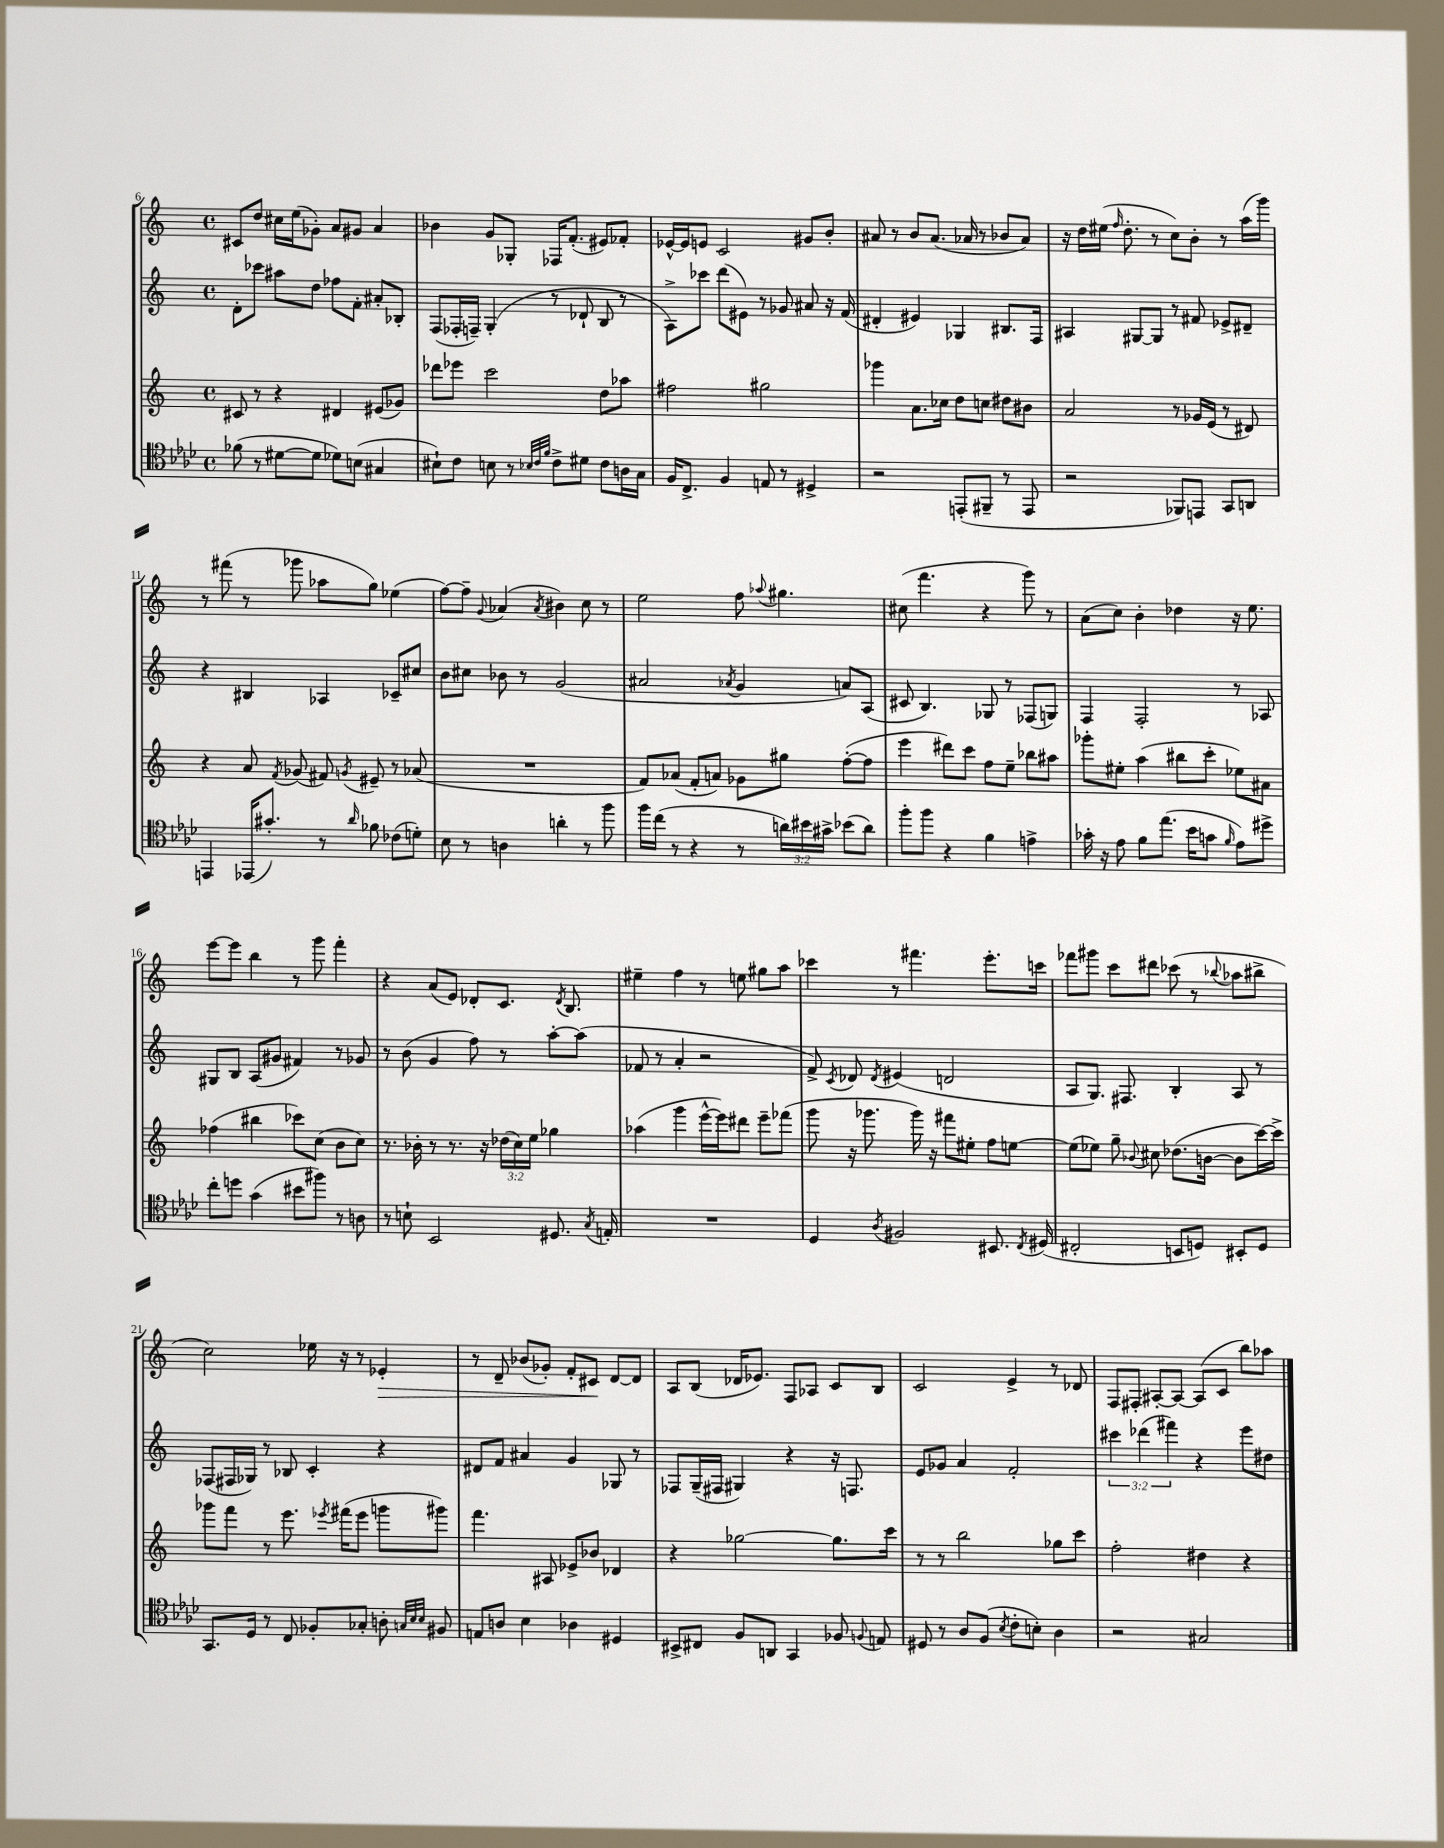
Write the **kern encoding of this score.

**kern	**kern	**kern	**kern	**dynam
*part4	*part3	*part2	*part1	*part1
*staff4	*staff3	*staff2	*staff1	*staff1
*clefC4	*clefG2	*clefG2	*clefG2	*
*k[b-e-a-d-]	*k[]	*k[]	*k[]	*
*M4/4	*M4/4	*M4/4	*M4/4	*
*met(c)	*met(c)	*met(c)	*met(c)	*
=6	=6	=6	=6	=6
(8f-X\	8c#X/	8d'\L	8c#X/L	.
8r	8r	8ccc-X\J	8dd/J	.
[8d#X\L	4r	8aa#X\L	16cc#X\LL	.
.	.	.	(16ee\J	.
8d#\J]	.	8dd\J	8g-X'\J)	.
8d-X\L)	4d#X/	8ff-X\L	8a/L	.
(8Bn\J	.	8f'\J	8g#X/J	.
4G#X/	(8e#X/L	8a#X'/L	4a/	.
.	8g-X/J)	8B-X'/J	.	.
=7	=7	=7	=7	=7
8B#X`\L)	8ddd-X\L	(8F/L	4b-X\	.
8c\J	8eee-X\J	16F-X'/L	.	.
.	.	16Fn~/JJ)	.	.
8Bn\	2ccc\	(4G'/	8g/L	.
8r	.	.	8G-X'/J	.
32qqB-X/LLL	.	.	.	.
32qqc/	.	.	.	.
32qqf/JJJ	.	.	.	.
8c^\L	.	8r	16F-X/KL	.
.	.	.	(8.f'/J	.
8d#X\J	.	8d-X`/	.	.
8c\L	8dd\L	8B/	8e#X/L)	.
16An\L	8aa-X\J	8r	8f-X'/J	.
16G\JJ	.	.	.	.
=8	=8	=8	=8	=8
16F/KL	2ff#X\	8A^\L)	[16e-X^^/LL	.
8.C^/J	.	.	16e-/J]	.
.	.	8ccc-X\J	8en/J	.
4F/	.	(8ddd\L	2c/	.
.	.	8e#X\J)	.	.
8En/	2gg#X\	8r	.	.
8r	.	8g-X/	.	.
4D#X^/	.	8a#X/	8g#X/L	.
.	.	16r	8b'/J	.
.	.	(16f/	.	.
=9	=9	=9	=9	=9
2r	4ggg-X\	4d#X'/	8a#X/	.
.	.	.	8r	.
.	8.a\L	4e#X/)	8b/L	.
.	.	.	(8.a#/J	.
.	16cc-X\Jk	.	.	.
(8EEn'/L	8dd\L	4G-X/	.	.
.	.	.	16a-X/	.
8FF#X~/J	8ccn\J	.	8r	.
8r	8dd#X\L	8.B#X/L	8b-X/L	.
8EE/	8b#X\J	.	8a-/J)	.
.	.	16F/Jk	.	.
=10	=10	=10	=10	=10
2r	2a/	4A#X/	16r	.
.	.	.	16dd\LL	.
.	.	.	(16ee#X\JJ	.
.	.	.	16qqff/	.
.	.	.	8.dd'\	.
.	.	[8G#X/L	.	.
.	.	8G#/J]	8r	.
8FF-X/L)	8r	8r	8cc\L)	.
8EEn/J	16g-X/LL	8f#X/	8b'\J	.
.	(16e/JJ	.	.	.
8GG/L	8r	8e-X^/L	8r	.
8AAn/J	8d#X/)	8d#X~/J	(16aa\LL	.
.	.	.	16ggg\JJ)	.
!!LO:LB:g=z
=11	=11	=11	=11	=11
4EEn/	4r	4r	8r	.
.	.	.	(8fff#X\	.
(16EE-X/KL	8a/	4B#X/	8r	.
8.g#X'/J)	.	.	.	.
.	8qf/	.	.	.
.	(8g-X/	.	8ggg-X\	.
8r	8f#X/)	4A-X/	8aa-X\L	.
16qqa-/	8qgn/	.	.	.
8f-X\	8e#X~/	.	8gg\J)	.
(8c-X\L	8r	8c-X~/L	(4ee-X\	.
8dn'\J)	(8a-X/	8cc#X/J	.	.
=12	=12	=12	=12	=12
8B-\	1r	8b\L	[8ff\L)	.
8r	.	8cc#X\J	8ff~\J]	.
.	.	.	8qqg/	.
4An\	.	8b-X\	(4a-X/	.
.	.	8r	.	.
.	.	.	8qa-/	.
4an'\	.	(2g/	4b#X\)	.
8r	.	.	8cc\	.
8ff\	.	.	8r	.
=13	=13	=13	=13	=13
16ff\LL	8f/L)	2a#X/	2ee\	.
(16cc\JJ	.	.	.	.
8r	(8a-X/J	.	.	.
4r	8f'/L	.	.	.
.	8an/J)	.	.	.
.	.	8qa-X/	.	.
8r	8g-X\L	4g/	8ff\	.
.	.	.	8qqaa-X/	.
24an\LL)	8gg#X\J	.	4.gg#X\	.
24b#X\	.	.	.	.
24g#X^\JJ	.	.	.	.
(8b-X\L	([8ff'\L	8an/L)	.	.
8a\J)	8ff\J]	(8A/J	.	.
=14	=14	=14	=14	=14
8ff'\L	4eee\	8c#X/	(8cc#X\	.
8ff\J	.	4.B/)	4.fff\	.
4r	8ddd#X\L)	.	.	.
.	8ccc\J	.	.	.
4f\	8ff\L	8G-X/	4r	.
.	8ee~\J	8r	.	.
4en^\	8bb-X\L	(8F-X/L	8ggg\)	.
.	8aa#X\J	8Gn/J)	8r	.
=15	=15	=15	=15	=15
16g-X'\	8ggg-X'\L	4F/	(8a\L	.
16r	.	.	.	.
8e-\	8ee#X'\J	.	8cc\J)	.
8f\L	(4aa\	2F'/	4b'\	.
(8.ee-\J	.	.	.	.
.	8bb#X\L	.	4dd-X\	.
16b-\KL	.	.	.	.
8gn\J	8ccc'\J	.	.	.
16qqf/	.	.	.	.
8e-\L)	8ee-X\L)	8r	16r	.
.	.	.	8.ee\	.
8dd#X^\J	8a#X\J	8A-X/	.	.
!!LO:LB:g=z
=16	=16	=16	=16	=16
8cc'\L	(4ff-X\	8G#X/L	[8eee\L	.
8ddn\J	.	8B/J	8eee\J]	.
(4g\	4bb#X\	(8A/L	4bb\	.
.	.	8g#X/J	.	.
8b#X\L	8ccc-X\L)	4f#X/)	8r	.
8ff#X\J)	(8cc\J	.	8ggg\	.
8r	8b\L	8r	4fff'\	.
8An\	8cc\J)	8g-X/	.	.
=17	=17	=17	=17	=17
8r	8.r	8r	4r	.
8Bn`\	.	(8b\	.	.
.	16b-X'\	.	.	.
2BB-/	8r	4g/	(8a/L	.
.	8.r	.	8e/J)	.
.	.	8ff\)	8d-X'/L	.
.	16r	.	.	.
.	(24dd-X\LL	8r	8.c/J	.
.	24cc\)	.	.	.
.	24ee\JJ	.	.	.
8.D#X/	4gg-X\	[8aa'\L	.	.
.	.	.	8qd-/	.
.	.	.	8.B/	.
.	.	(8aa\J]	.	.
8qG/	.	.	.	.
16En'/	.	.	.	.
=18	=18	=18	=18	=18
1r	(4aa-X\	8f-X/	4ee#X~\	.
.	.	8r	.	.
.	4ggg\	4a'/	4ff\	.
.	[16eee^^\LL	2r	8r	.
.	16eee\J])	.	.	.
.	8ddd#X\J	.	8een\	.
.	8eee~\L	.	8gg#X\L	.
.	(8fff-X\J	.	8aa\J	.
=19	=19	=19	=19	=19
4D-/	8ggg\	8f^/)	4ccc-X\	.
.	.	8qc/	.	.
.	16r	8d-X/	.	.
.	8.ggg-X\	.	.	.
8qA-/	.	8qd-/	.	.
2F#X/	.	(4e#X/	8r	.
.	16ggg-\)	.	4.fff#X\	.
.	16r	.	.	.
.	8fff#X\L	2dn/	.	.
.	8ee#X'\J	.	.	.
8.BB#X/	8ff\L	.	8.eee'\L	.
.	[8een\J	.	.	.
8qC/	.	.	.	.
(16D#X/	.	.	16cccn\Jk	.
=20	=20	=20	=20	=20
2C#X'/	(8ee\L]	8A/L	8fff-X\L	.
.	8ee-X\J)	8.G/J)	8ggg#X\J	.
.	8gg~\	.	8ccc\L	.
.	.	8.F#X/	.	.
.	8qqb-X/	.	.	.
.	8cc#X\	.	8ddd#X\J	.
8BBn/L	(8.dd-X\L	4B'/	(8ccc-X\	.
8Dn/J)	.	.	8r	.
.	[16bn\Jk	.	.	.
.	.	.	8qqbb-X/	.
8BB#X'/L	8b\L]	8A/	8aa-X\L	.
8D/J	[16ccc\L)	8r	8bb#X^\J	.
.	16ccc^\JJ]	.	.	.
!!LO:LB:g=z
=21	=21	=21	=21	=21
8.GG/L	8ggg-X\L	(8F-X/L	2cc\)	.
.	8fff\J	16F#X/L	.	.
16D-/Jk	.	16G-X/JJ)	.	.
8r	8r	8r	.	.
8C/	8.eee\	8B-X/	.	.
8F-X'/L	.	4c'/	16ee-X\	.
.	8qeee-X/	.	.	.
.	(16fff#X\KL	.	16r	.
8G-X'/J	8eee-\J	.	8r	.
!	!	!	!	!LO:HP:b
8An'\	8gggn\L	4r	4e-X'/	>
32qqGn/LLL	.	.	.	.
32qqB-/	.	.	.	.
32qqB-/JJJ	.	.	.	.
8F#X/	8ggg#X\J)	.	.	.
=22	=22	=22	=22	=22
8En/L	4.fff\	8d#X/L	8r	.
8An/J	.	8f/J	8d~/	.
4B-\	.	4a#X/	(8b-X/L	.
.	8A#X/	.	8g-X'/J)	.
4A-X\	8e-X^/L	4g/	8f'/L	.
.	8b-X/J	.	8c#X/J	.
4D#X/	4d-X/	8G-X/	[8d/L	]
.	.	8r	8d/J]	.
=23	=23	=23	=23	=23
8BB#X^/L	4r	8F-X/L	8A/L	.
8C#X/J	.	(16G~/L	(8B/J	.
.	.	16F#X/JJ	.	.
8F/L	[2gg-X\	4G#X/)	16d-X/KL	.
.	.	.	8.e-X/J)	.
8AAn/J	.	.	.	.
4GG/	.	4r	8F/L	.
.	.	.	8A-X/J	.
8F-X/	8.gg-\L]	16r	8c/L	.
.	.	8.Fn/	.	.
8qqFn/	.	.	.	.
8En/	.	.	8B/J	.
.	16ccc\Jk	.	.	.
=24	=24	=24	=24	=24
8D#X/	8r	8e/L	2c/	.
8r	8r	8g-X/J	.	.
8A-/L	2bb\	4a/	.	.
(8F/J	.	.	.	.
8qB-/	.	.	.	.
8c'\L	.	2f'/	4e^/	.
8Bn'\J)	.	.	.	.
4A-\	8gg-X\L	.	8r	.
.	8ccc\J	.	8d-X/	.
=25	=25	=25	=25	=25
2r	2ff'\	6ccc#X\	8F/L	.
.	.	.	8F#X'/J	.
.	.	(6ddd-X\	.	.
.	.	.	[8A#X'/L	.
.	.	6fff#X\)	.	.
.	.	.	8A#/J_	.
2G#X/	4dd#X\	4r	(8A#/L]	.
.	.	.	8c/J	.
.	4r	8eee\L	8bb\L)	.
.	.	8dd#X\J	8aa-X\J	.
==	==	==	==	==
*-	*-	*-	*-	*-
